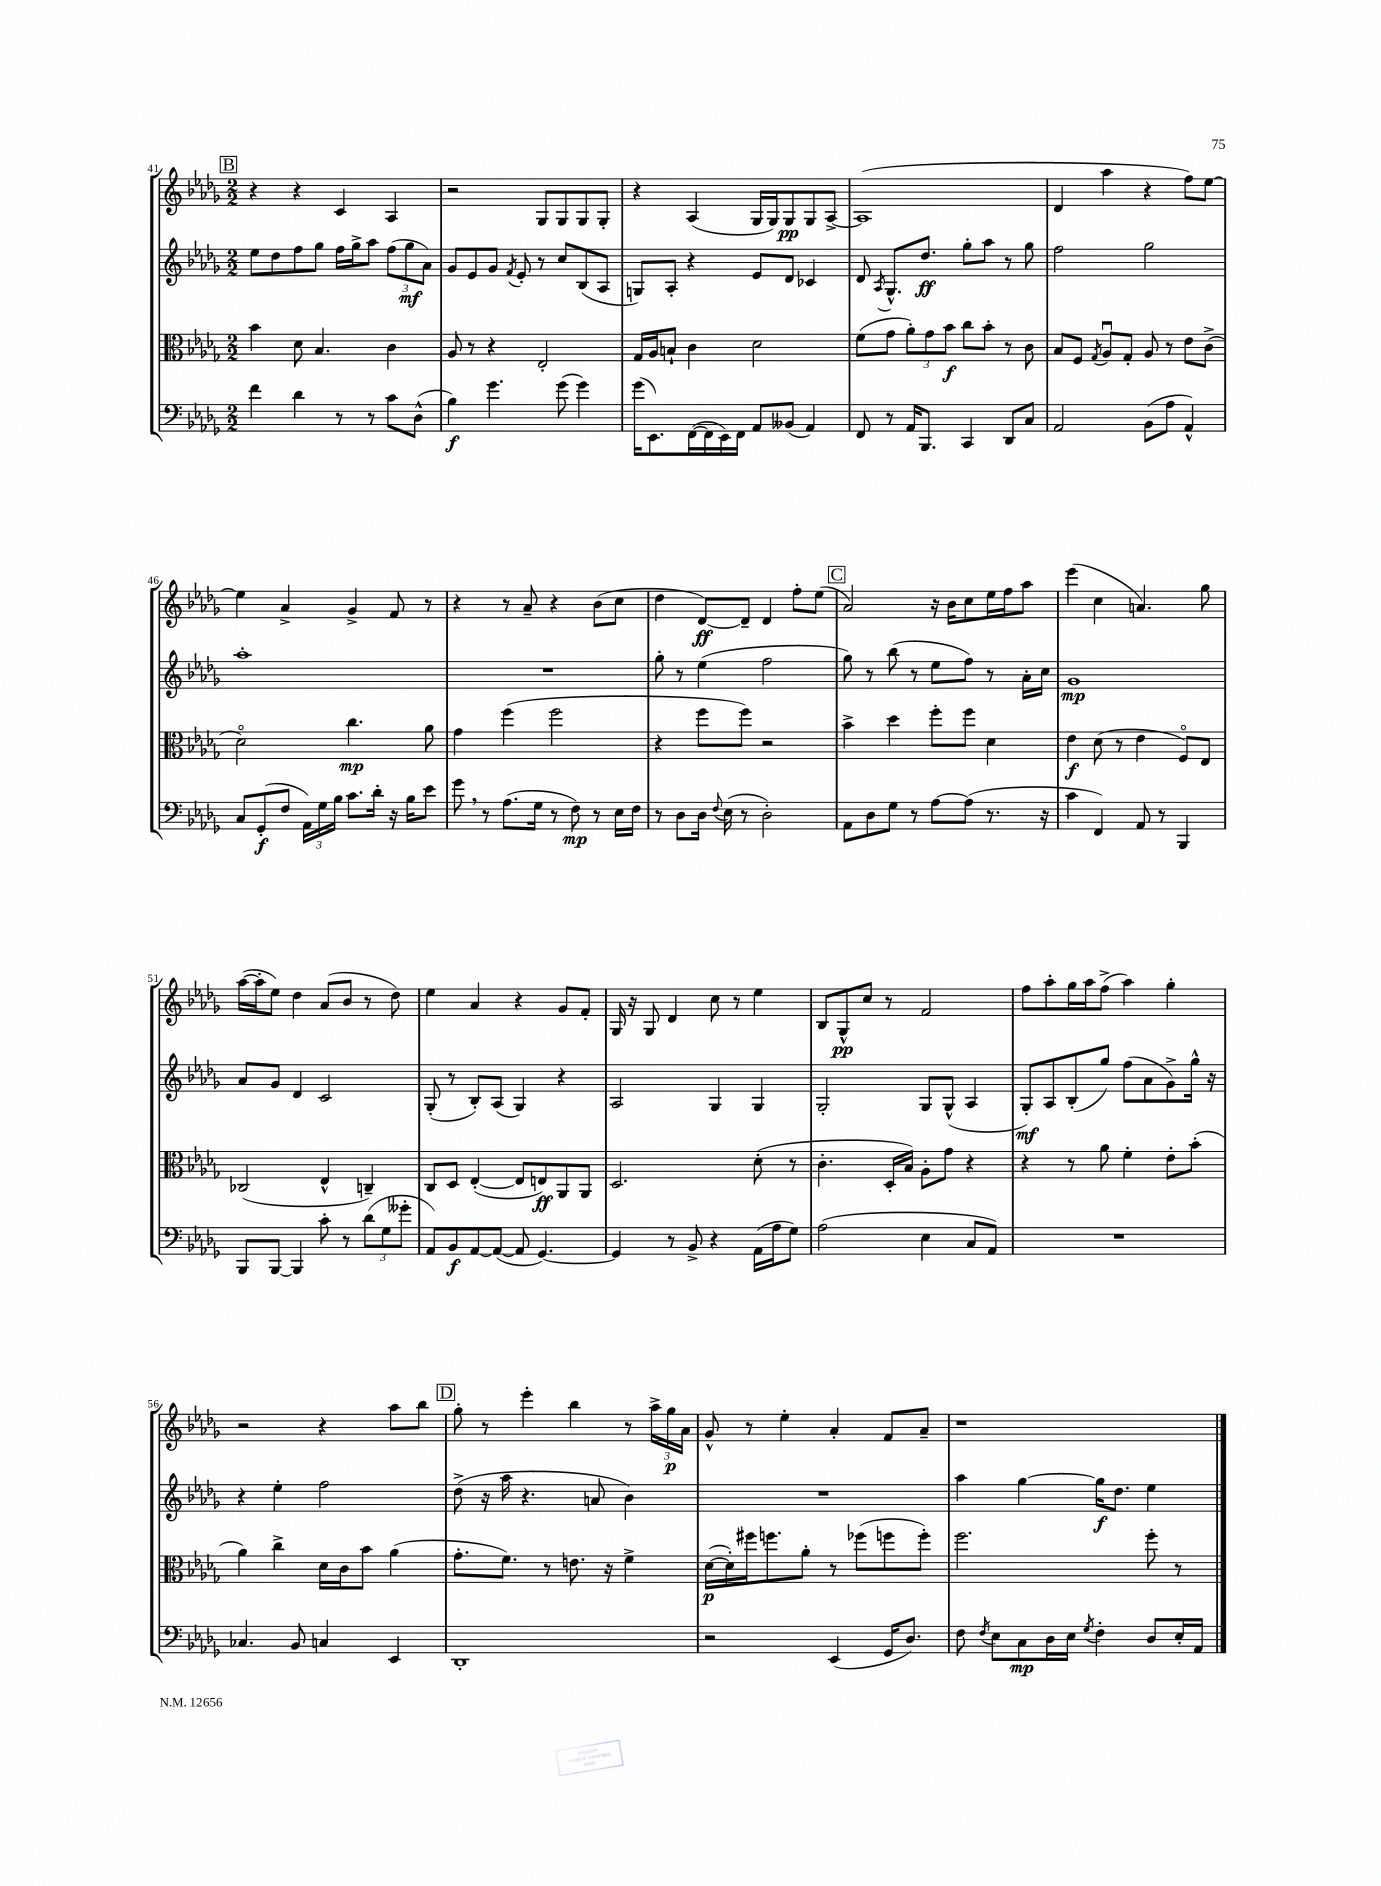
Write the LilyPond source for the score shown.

<<
\new StaffGroup <<
\new Staff = "s0" {
    \clef treble \key des \major \numericTimeSignature \time 2/2
    \autoBeamOff \mark \markup { \box "B" } r4 r4 c'4 aes4 |
    r2 ges8[ ges8 ges8 ges8]-. |
    r4 aes4( ges16[ ges16) ges8\pp ges8 aes8]~-> |
    aes1( |
    des'4 aes''4 r4 f''8[) ees''8]~ |
    ees''4 aes'4-> ges'4-> f'8 r8 |
    r4 r8 aes'8-- r4 bes'8[( c''8] |
    des''4 des'8[~\ff) des'8]-- des'4 f''8[-. ees''8]( |
    \mark \markup { \box "C" } aes'2) r16 bes'16[ c''8 ees''16 f''16 aes''8] |
    ees'''4( c''4 a'4.) ges''8 |
    aes''16[~( aes''16-. ees''8]) des''4 aes'8[( bes'8] r8 des''8) |
    ees''4 aes'4 r4 ges'8[ f'8]-. |
    ges16 r16 ges8 des'4 c''8 r8 ees''4 |
    bes8[ ges8-^\pp c''8] r8 f'2 |
    f''8[ aes''8-. ges''16 aes''16 f''8]->( aes''4) ges''4-. |
    r2 r4 aes''8[ bes''8] |
    \mark \markup { \box "D" } ges''8-. r8 ees'''4-. bes''4 r8 \tuplet 3/2 { aes''16[-> ges''16\p aes'16] } |
    ges'8-^ r8 ees''4-. aes'4-. f'8[ aes'8]-- |
    r1 \bar "|." |
}
\new Staff = "s1" {
    \clef treble \key des \major \numericTimeSignature \time 2/2
    \autoBeamOff \mark \markup { \box "B" } ees''8[ des''8 f''8 ges''8] f''16[ ges''16-> aes''8] \tuplet 3/2 { f''8[( ges''8\mf aes'8]) } |
    ges'8[ ees'8 ges'8] \acciaccatura { f'8 } ees'8-. r8 c''8[ bes8( aes8] |
    g8[) aes8]-. r4 ees'8[ des'8] ces'4 |
    des'8 \acciaccatura { aes8 } ges8.[-^ des''8.]\ff ges''8[-. aes''8] r8 ges''8 |
    f''2 ges''2 |
    aes''1-. |
    R1 |
    ges''8-. r8 ees''4( f''2 |
    \mark \markup { \box "C" } ges''8) r8 bes''8( r8 ees''8[ f''8]) r8 aes'16[-. c''16] |
    ges'1\mp |
    aes'8[ ges'8] des'4 c'2 |
    ges8-.( r8 bes8[-.) aes8]( ges4) r4 |
    aes2 ges4 ges4 |
    ges2-. ges8[ ges8]-^( aes4 |
    ges8[-.\mf) aes8 bes8-.( ges''8]) f''8[( aes'8 ges'8->) ges''16]-^ r16 |
    r4 ees''4-. f''2 |
    \mark \markup { \box "D" } des''8->( r16 aes''16 r4. a'8 bes'4) |
    R1 |
    aes''4 ges''4~ ges''16[\f des''8.] ees''4 \bar "|." |
}
\new Staff = "s2" {
    \clef alto \key des \major \numericTimeSignature \time 2/2
    \autoBeamOff \mark \markup { \box "B" } bes'4 des'8 bes4. c'4 |
    aes8 r8 r4 ees2-. |
    ges16[ aes16 b8]-! c'4 des'2 |
    f'8[( ges'8] \tuplet 3/2 { aes'8[-.) ges'8 bes'8]\f } c''8[ bes'8]-. r8 c'8 |
    bes8[ f8] \acciaccatura { ges8 } aes8[\downbow ges8]-. aes8 r8 ees'8[ c'8]->( |
    des'2\flageolet) c''4.\mp aes'8 |
    ges'4 f''4( f''2 |
    r4 f''8[ f''8]) r2 |
    \mark \markup { \box "C" } bes'4-> des''4 f''8[-. f''8] des'4 |
    ees'4\f des'8( r8 ees'4 f8[\flageolet) ees8] |
    ces2( ees4-^ c4--) |
    c8[ des8] ees4~-.( ees8[ e8\ff) aes,8 aes,8] |
    des2. des'8-.( r8 |
    c'4.-. des16[-. bes16]) aes8[-. ges'8] r4 |
    r4 r8 aes'8 f'4-. ees'8[-. bes'8]-.( |
    aes'4) c''4-> des'16[ c'16 bes'8] aes'4( |
    \mark \markup { \box "D" } ges'8.[-. f'8.]) r8 e'8. r16 f'4-> |
    des'16[~\p( des'16-.) fis''16 f''8. aes'8]-. r8 fes''8[( f''8 f''8]-.) |
    f''2. f''8-. r8 \bar "|." |
}
\new Staff = "s3" {
    \clef bass \key des \major \numericTimeSignature \time 2/2
    \autoBeamOff \mark \markup { \box "B" } f'4 des'4 r8 r8 c'8[ des8]-^( |
    bes4\f) ges'4. ges'8( ges'4) |
    ges'16[( ees,8.) f,16~( f,16 ees,16) f,16] aes,8[ beses,8]( aes,4) |
    f,8 r8 aes,16[ bes,,8.] c,4 des,8[ c8] |
    aes,2 bes,8[( aes8] aes,4-^) |
    c8[ ges,8-.\f( f8] \tuplet 3/2 { aes,16[) ges16 bes16] } c'8.[ des'16]-. r16 bes16[ ees'8] |
    ges'8 \breathe r8 aes8.[( ges16] r8 f8\mp) r8 ees16[ f16] |
    r8 des8[ des16] \appoggiatura { f8 } ees16( r8 des2-.) |
    \mark \markup { \box "C" } aes,8[ des8 ges8] r8 aes8[~ aes8]( r8. r16 |
    c'4 f,4) aes,8 r8 bes,,4 |
    bes,,8[ bes,,8]~ bes,,4 c'8-. r8 \tuplet 3/2 { des'8[( ges8 geses'8]-. } |
    aes,8[) bes,8\f aes,8~ aes,8]~( aes,8 ges,4.~) |
    ges,4 r8 bes,8-> r4 aes,16[( aes16 ges8]) |
    aes2( ees4 c8[ aes,8]) |
    R1 |
    ces4. bes,8 c4 ees,4 |
    \mark \markup { \box "D" } des,1-. |
    r2 ees,4( ges,16[ des8.]) |
    f8 \acciaccatura { f8 } ees8[ c8\mp des16 ees16] \acciaccatura { ges8 } f4-. des8[ ees16-. aes,16] \bar "|." |
}
>>
>>
\layout { \context { \Score currentBarNumber = #41 } }
